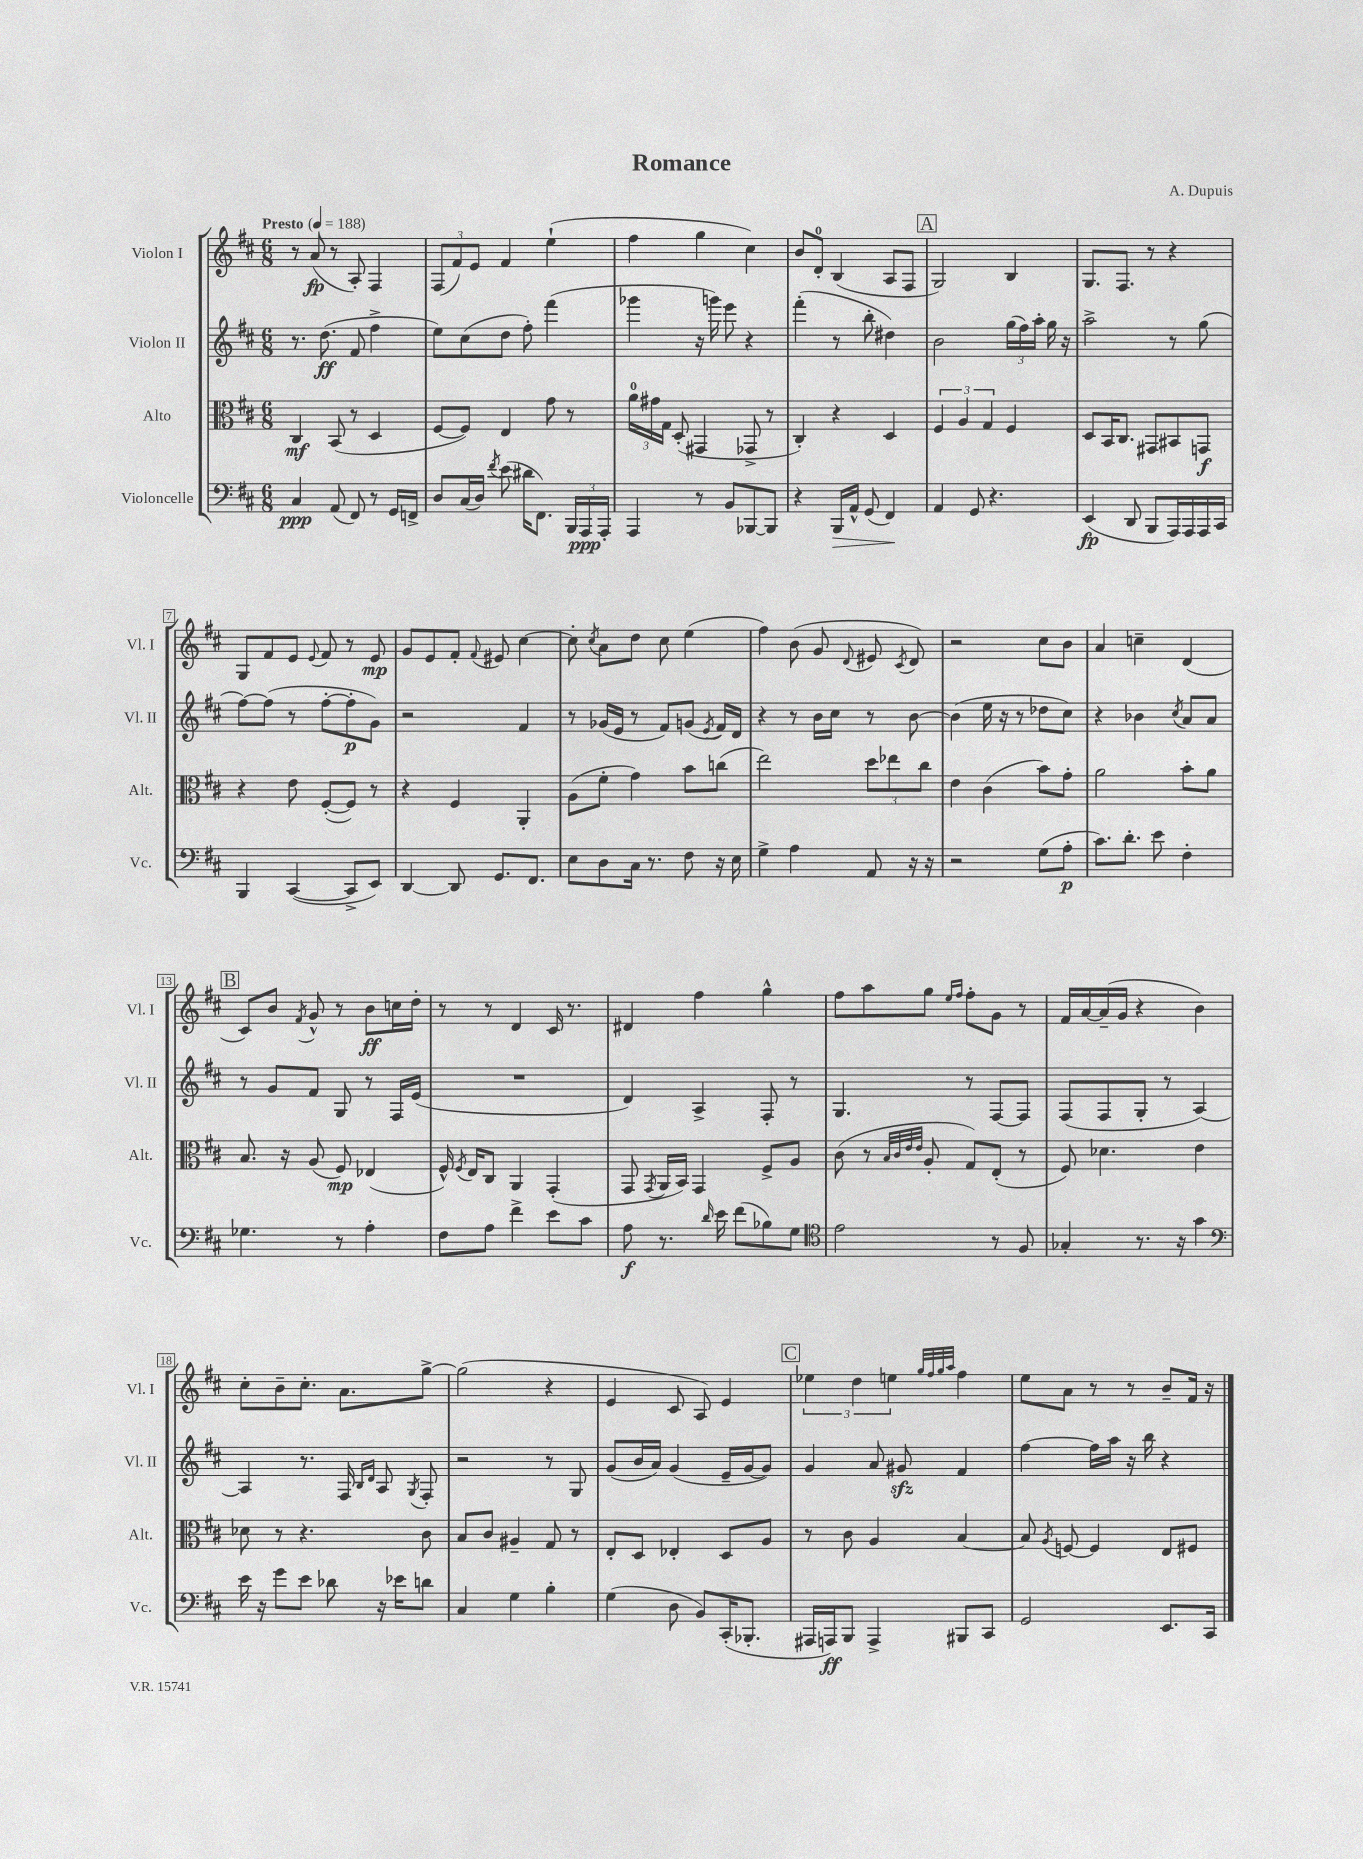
\header { title = "Romance" composer = "A. Dupuis" }
<<
\new StaffGroup <<
\new Staff = "s0" \with { instrumentName = "Violon I" shortInstrumentName = "Vl. I" } {
    \clef treble \key d \major \numericTimeSignature \time 6/8 \tempo "Presto" 4 = 188
    \autoBeamOff r8 a'8\fp( r8 a8-.) fis4 |
    \tuplet 3/2 { fis8[( fis'8) e'8] } fis'4 e''4-!( |
    fis''4 g''4 cis''4) |
    b'8[ d'8]-0-. b4( a8[ fis8] |
    \mark \markup { \box "A" } g2) b4 |
    g8.[ fis8.] r8 r4 |
    g8[ fis'8 e'8] \appoggiatura { e'8 } fis'8 r8 e'8\mp |
    g'8[ e'8 fis'8]-. \appoggiatura { fis'8 } eis'8 cis''4~ |
    cis''8-. \acciaccatura { cis''8 } a'8[ d''8] cis''8 e''4( |
    fis''4) b'8( g'8 \appoggiatura { d'8 } eis'8 \acciaccatura { cis'8 } d'8) |
    r2 cis''8[ b'8] |
    a'4 c''4-- d'4( |
    \mark \markup { \box "B" } cis'8[) b'8] \acciaccatura { fis'8 } g'8-^ r8 b'8[\ff c''16 d''16]-. |
    r8 r8 d'4 cis'16 r8. |
    dis'4 fis''4 g''4-^ |
    fis''8[ a''8 g''8] \grace { e''16[ fis''16] } fis''8[-. g'8] r8 |
    fis'16[ a'16~ a'16--( g'16] r4 b'4) |
    cis''8[-. b'8-- cis''8.]-. a'8.[ g''8]~-> |
    g''2( r4 |
    e'4 cis'8 a8) e'4 |
    \mark \markup { \box "C" } \tuplet 3/2 { ees''4 d''4 e''4 } \grace { g''32[ fis''32 g''32 a''32] } fis''4 |
    e''8[ a'8] r8 r8 b'8[-- fis'16] r16 \bar "|." |
}
\new Staff = "s1" \with { instrumentName = "Violon II" shortInstrumentName = "Vl. II" } {
    \clef treble \key d \major \numericTimeSignature \time 6/8
    \autoBeamOff r8. d''8.\ff( fis'8 fis''4-> |
    e''8[) cis''8( d''8] fis''8-.) fis'''4( |
    ges'''4 r16 g'''16) e'''8 r4 |
    fis'''4-.( r8 b''8-. dis''4) |
    \mark \markup { \box "A" } b'2 \tuplet 3/2 { g''16[( fis''16) a''16]-. } g''16 r16 |
    a''2-> r8 g''8( |
    fis''8[~) fis''8]( r8 fis''8[~-. fis''8-.\p g'8]) |
    r2 fis'4 |
    r8 ges'16[( e'16] r8 fis'8[) g'8]( \acciaccatura { e'8 } fis'16[) d'16] |
    r4 r8 b'16[ cis''16] r8 b'8~ |
    b'4( e''16 r16 r8 des''8[ cis''8]) |
    r4 bes'4 \acciaccatura { cis''8 } a'8[ a'8] |
    \mark \markup { \box "B" } r8 g'8[ fis'8] g8 r8 fis16[ e'16]( |
    R2. |
    d'4) a4-> fis8-. r8 |
    g4. r8 fis8[~ fis8] |
    fis8[( fis8 g8]-. r8 a4~) |
    a4 r8. fis16 \grace { b16[ d'16] } a8 \acciaccatura { g8 } fis8-. |
    r2 r8 g8 |
    g'8[( b'16 a'16]) g'4( e'16[-- g'16~ g'8]) |
    \mark \markup { \box "C" } g'4 a'8 gis'8\sfz fis'4 |
    fis''4~ fis''16[ a''16] r16 b''16 r4 \bar "|." |
}
\new Staff = "s2" \with { instrumentName = "Alto" shortInstrumentName = "Alt." } {
    \clef alto \key d \major \numericTimeSignature \time 6/8
    \autoBeamOff cis4\mf b,8( r8 d4 |
    fis8[~ fis8]) e4 g'8 r8 |
    \tuplet 3/2 { a'16[-0 gis'16 g16] } d8-.( gis,4 ges,8-> r8 |
    cis4-.) r4 d4 |
    \mark \markup { \box "A" } \tuplet 3/2 { fis4 a4 g4 } fis4 |
    d8[ b,16 cis8.] gis,8[ bis,8 g,8]\f |
    r4 e'8 fis8[~-.( fis8]) r8 |
    r4 fis4 a,4-. |
    a8[( fis'8]-. g'4) b'8[ c''8]( |
    e''2) \tuplet 3/2 { d''8[ ees''8 cis''8] } |
    e'4 cis'4( b'8[) g'8]-. |
    a'2 b'8[-. a'8] |
    \mark \markup { \box "B" } b8. r16 a8( fis8\mp) ees4( |
    fis16-^) \acciaccatura { fis8 } e16[ cis8] a,4 g,4-.( |
    g,8 \acciaccatura { g,8 } a,16[ b,16]) g,4 fis8[-> a8] |
    cis'8( r8 \grace { b32[ cis'32 e'32 e'32] } a8-. g8[) e8]-.( r8 |
    fis8) des'4. e'4 |
    des'8 r8 r4. cis'8 |
    b8[ cis'8] ais4-- g8 r8 |
    e8[-. d8] ees4-. d8[ a8] |
    \mark \markup { \box "C" } r8 cis'8 a4 b4~ |
    b8 \acciaccatura { a8 } f8~ f4 e8[ fis8] \bar "|." |
}
\new Staff = "s3" \with { instrumentName = "Violoncelle" shortInstrumentName = "Vc." } {
    \clef bass \key d \major \numericTimeSignature \time 6/8
    \autoBeamOff cis4\ppp a,8( fis,8) r8 g,16[ f,16]-> |
    d8[ cis16( d16]) \acciaccatura { fis'8 } e'8( dis'16[ fis,8.]) \tuplet 3/2 { b,,16[ a,,16\ppp a,,16]-. } |
    a,,4 r8 b,8[ bes,,8~ bes,,8] |
    r4 b,,16[\> a,16]-^ g,8( fis,4\!) |
    \mark \markup { \box "A" } a,4 g,8 r4. |
    e,4\fp( d,8 b,,8[ a,,16) a,,16 a,,16 cis,16] |
    b,,4 cis,4~( cis,8[-> e,8]) |
    d,4~ d,8 g,8.[ fis,8.] |
    e8[ d8 cis16] r8. fis8 r16 e16 |
    g4-> a4 a,8 r16 r16 |
    r2 g8[( a8]-.\p |
    cis'8.[) d'8.]-. e'8 fis4-. |
    \mark \markup { \box "B" } ges4. r8 a4-. |
    fis8[ a8] fis'4-> e'8[ cis'8] |
    a8\f r8. \grace { d'16 } e'16 fis'8[( bes8) g8] |
    \clef tenor e'2 r8 fis8 |
    ges4-. r8. r16 g'4 |
    \clef bass e'16 r16 g'8[ e'8] des'8 r16 ees'16[ d'8] |
    cis4 g4 b4-. |
    g4( d8 b,8[) cis,16-.( bes,,8.]-. |
    \mark \markup { \box "C" } ais,,16[ a,,16\ff) b,,8] a,,4-> bis,,8[ cis,8] |
    g,2 e,8.[ cis,16] \bar "|." |
}
>>
>>
\layout { \context { \Score \override BarNumber.stencil = #(make-stencil-boxer 0.1 0.3 ly:text-interface::print) } }
